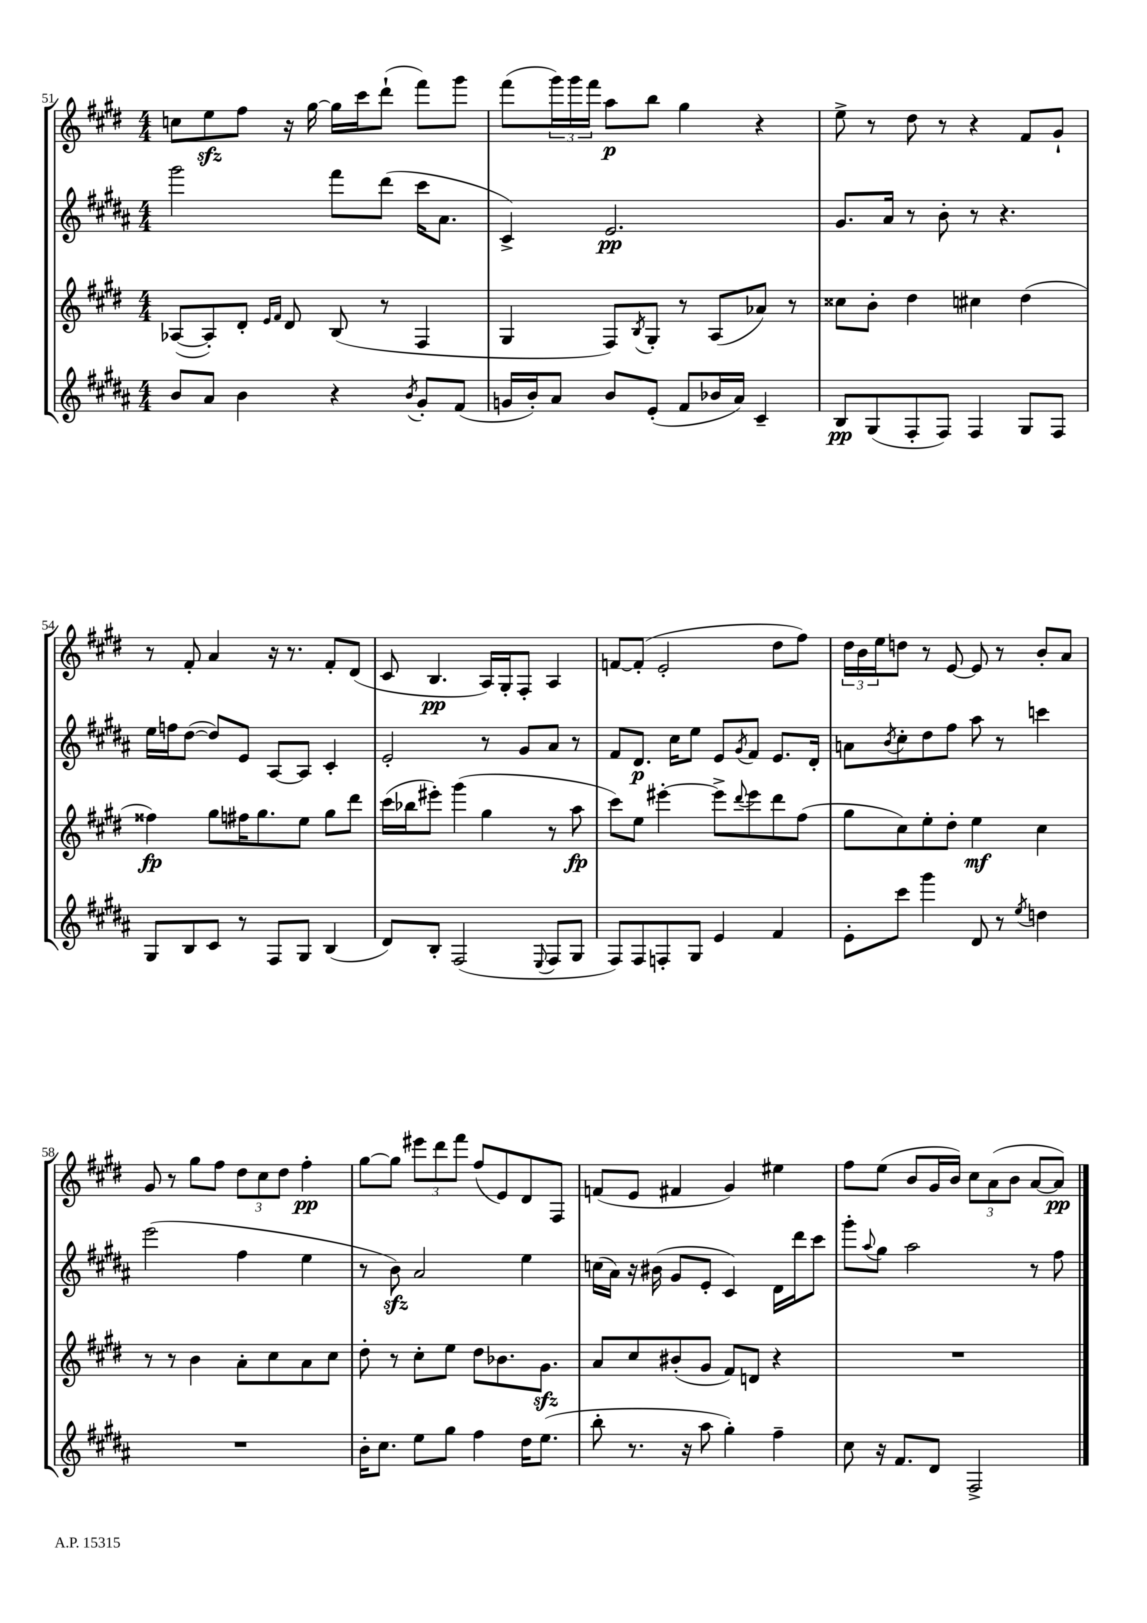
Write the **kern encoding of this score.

**kern	**dynam	**kern	**dynam	**kern	**dynam	**kern	**dynam
*part4	*part4	*part3	*part3	*part2	*part2	*part1	*part1
*staff4	*staff4	*staff3	*staff3	*staff2	*staff2	*staff1	*staff1
*clefG2	*	*clefG2	*	*clefG2	*	*clefG2	*
*k[f#c#g#d#a#]	*	*k[f#c#g#d#]	*	*k[f#c#g#d#a#]	*	*k[f#c#g#d#]	*
*M4/4	*	*M4/4	*	*M4/4	*	*M4/4	*
=51	=51	=51	=51	=51	=51	=51	=51
8b/L	.	([8A-X/L	.	2ggg#\	.	8ccn\L	.
8a#/J	.	8A-'/])	.	.	.	8eezz\	.
4b\	.	8d#'/J	.	.	.	8ff#\J	.
.	.	16qqe/LL	.	.	.	.	.
.	.	16qqf#/JJ	.	.	.	.	.
.	.	8d#/	.	.	.	16r	.
.	.	.	.	.	.	[16gg#\	.
4r	.	(8B/	.	8fff#\L	.	16gg#\LL]	.
.	.	.	.	.	.	16ccc#\J	.
.	.	8r	.	(8ddd#\J	.	(8ddd#`\J	.
8qb/	.	.	.	.	.	.	.
8g#'/L	.	4F#/	.	16ccc#\KL	.	8fff#\L)	.
.	.	.	.	8.a#\J	.	.	.
(8f#/J	.	.	.	.	.	8ggg#\J	.
=52	=52	=52	=52	=52	=52	=52	=52
16gn/LL	.	4G#/	.	4c#^/)	.	(8fff#\L	.
16b'/J)	.	.	.	.	.	.	.
8a#/J	.	.	.	.	.	24ggg#\L)	.
.	.	.	.	.	.	24ggg#\	.
.	.	.	.	.	.	24fff#\JJ	.
8b/L	.	8F#/L)	.	2.e/	pp	8aa\L	p
.	.	8qB/	.	.	.	.	.
(8e'/J	.	8G#'/J	.	.	.	8bb\J	.
8f#/L	.	8r	.	.	.	4gg#\	.
16b-X/L	.	(8A/L	.	.	.	.	.
16a#/JJ)	.	.	.	.	.	.	.
4c#~/	.	8a-X/J)	.	.	.	4r	.
.	.	8r	.	.	.	.	.
=53	=53	=53	=53	=53	=53	=53	=53
8B/L	pp	8cc##X\L	.	8.g#/L	.	8ee^\	.
(8G#/	.	8b'\J	.	.	.	8r	.
.	.	.	.	16a#/Jk	.	.	.
8F#'/	.	4dd#\	.	8r	.	8dd#\	.
8F#/J)	.	.	.	8b'\	.	8r	.
4F#/	.	4cc#X\	.	8r	.	4r	.
.	.	.	.	4.r	.	.	.
8G#/L	.	(4dd#\	.	.	.	8f#/L	.
8F#/J	.	.	.	.	.	8g#`/J	.
!!LO:LB:g=z
=54	=54	=54	=54	=54	=54	=54	=54
8G#/L	.	4ff##X\)	fp	16ee\LL	.	8r	.
.	.	.	.	16ffn\J	.	.	.
8B/	.	.	.	([8dd#\J	.	8f#'/	.
8c#/J	.	8gg#\L	.	8dd#/L])	.	4a/	.
8r	.	16ff#X\K	.	8e/J	.	.	.
.	.	8.gg#\	.	.	.	.	.
8F#/L	.	.	.	[8A#/L	.	16r	.
.	.	.	.	.	.	8.r	.
8G#/J	.	8ee\J	.	8A#/J]	.	.	.
(4B/	.	8gg#\L	.	4c#'/	.	8f#'/L	.
.	.	8ddd#\J	.	.	.	(8d#/J	.
=55	=55	=55	=55	=55	=55	=55	=55
8d#/L)	.	(16ccc#\LL	.	2e'/	.	8c#/	.
.	.	16bb-X\J	.	.	.	.	.
8B'/J	.	8eee#X'\J)	.	.	.	4.B/	pp
(2F#/	.	(4ggg#\	.	.	.	.	.
.	.	4gg#\	.	8r	.	16A/LL)	.
.	.	.	.	.	.	16G#'/J	.
.	.	.	.	8g#/L	.	8F#'/J	.
8qqE/	.	.	.	.	.	.	.
8F#/L	.	8r	.	8a#/J	.	4A/	.
8G#/J	.	8aa\	fp	8r	.	.	.
=56	=56	=56	=56	=56	=56	=56	=56
8F#/L)	.	8ccc#\L)	.	8f#/L	.	[8fn/L	.
8F#/	.	8ee\J	.	8.d#/J	p	(8f'/J]	.
8Fn'/	.	[4eee#X'\	.	.	.	2e'/	.
.	.	.	.	16cc#\KL	.	.	.
8G#/J	.	.	.	8ee\J	.	.	.
4e/	.	8eee#^\L]	.	8e/L	.	.	.
.	.	8qqddd#/	.	8qg#/	.	.	.
.	.	8eee#\	.	8f#/J	.	.	.
4f#/	.	8ddd#\	.	8.e/L	.	8dd#\L	.
.	.	(8ff#\J	.	.	.	8ff#\J)	.
.	.	.	.	16d#'/Jk	.	.	.
=57	=57	=57	=57	=57	=57	=57	=57
8e'\L	.	8gg#\L	.	8an\L	.	24dd#\LL	.
.	.	.	.	.	.	24b\	.
.	.	.	.	.	.	24ee\J	.
.	.	.	.	8qb/	.	.	.
8ccc#\J	.	8cc#\)	.	8cc#'\	.	8ddn\J	.
4ggg#\	.	8ee'\	.	8dd#\	.	8r	.
.	.	8dd#'\J	.	8ff#\J	.	[8e/	.
8d#/	.	4ee\	mf	8aa#\	.	8e/]	.
8r	.	.	.	8r	.	8r	.
8qee/	.	.	.	.	.	.	.
4ddn\	.	4cc#\	.	4cccn\	.	8b'/L	.
.	.	.	.	.	.	8a/J	.
!!LO:LB:g=z
=58	=58	=58	=58	=58	=58	=58	=58
1r	.	8r	.	(2eee\	.	8g#/	.
.	.	8r	.	.	.	8r	.
.	.	4b\	.	.	.	8gg#\L	.
.	.	.	.	.	.	8ff#\J	.
.	.	8a'\L	.	4ff#\	.	12dd#\L	.
.	.	.	.	.	.	12cc#\	.
.	.	8cc#\	.	.	.	.	.
.	.	.	.	.	.	12dd#\J	.
.	.	8a\	.	4ee\	.	4ff#'\	pp
.	.	8cc#\J	.	.	.	.	.
=59	=59	=59	=59	=59	=59	=59	=59
16b'\KL	.	8dd#'\	.	8r	.	[8gg#\L	.
8.cc#\J	.	.	.	.	.	.	.
.	.	8r	.	8bzz\)	.	8gg#\J]	.
8ee\L	.	8cc#'\L	.	2a#/	.	12eee#X\L	.
.	.	.	.	.	.	12ddd#\	.
8gg#\J	.	8ee\J	.	.	.	.	.
.	.	.	.	.	.	12fff#\J	.
4ff#\	.	8dd#\L	.	.	.	(8ff#/L	.
.	.	8.b-X\	.	.	.	8e/)	.
16dd#\KL	.	.	.	4ee\	.	8d#/	.
(8.ee\J	.	8.g#zz\J	.	.	.	.	.
.	.	.	.	.	.	8F#/J	.
=60	=60	=60	=60	=60	=60	=60	=60
8bb'\	.	8a/L	.	(16ccn\LL	.	(8fn/L	.
.	.	.	.	16a#\JJ)	.	.	.
8.r	.	8cc#/	.	16r	.	8e/J	.
.	.	.	.	(16b#X\	.	.	.
.	.	(8b#X'/	.	8g#/L	.	4f#X/	.
16r	.	.	.	.	.	.	.
8aa#\	.	8g#/J	.	8e'/J	.	.	.
4gg#'\)	.	8f#/L)	.	4c#/)	.	4g#/)	.
.	.	8dn/J	.	.	.	.	.
4ff#~\	.	4r	.	16d#\LL	.	4ee#X\	.
.	.	.	.	16ddd#\J	.	.	.
.	.	.	.	8ccc#\J	.	.	.
=61	=61	=61	=61	=61	=61	=61	=61
8cc#\	.	1r	.	8ggg#'\L	.	8ff#\L	.
.	.	.	.	8qqaa#/	.	.	.
16r	.	.	.	8gg#\J	.	(8ee\J	.
8.f#/L	.	.	.	.	.	.	.
.	.	.	.	2aa#\	.	8b/L	.
8d#/J	.	.	.	.	.	16g#/L	.
.	.	.	.	.	.	16b/JJ)	.
2F#^/	.	.	.	.	.	12cc#\L	.
.	.	.	.	.	.	(12a\	.
.	.	.	.	.	.	12b\J	.
.	.	.	.	8r	.	[8a/L	.
.	.	.	.	8ff#\	.	8a/J])	pp
==	==	==	==	==	==	==	==
*-	*-	*-	*-	*-	*-	*-	*-
